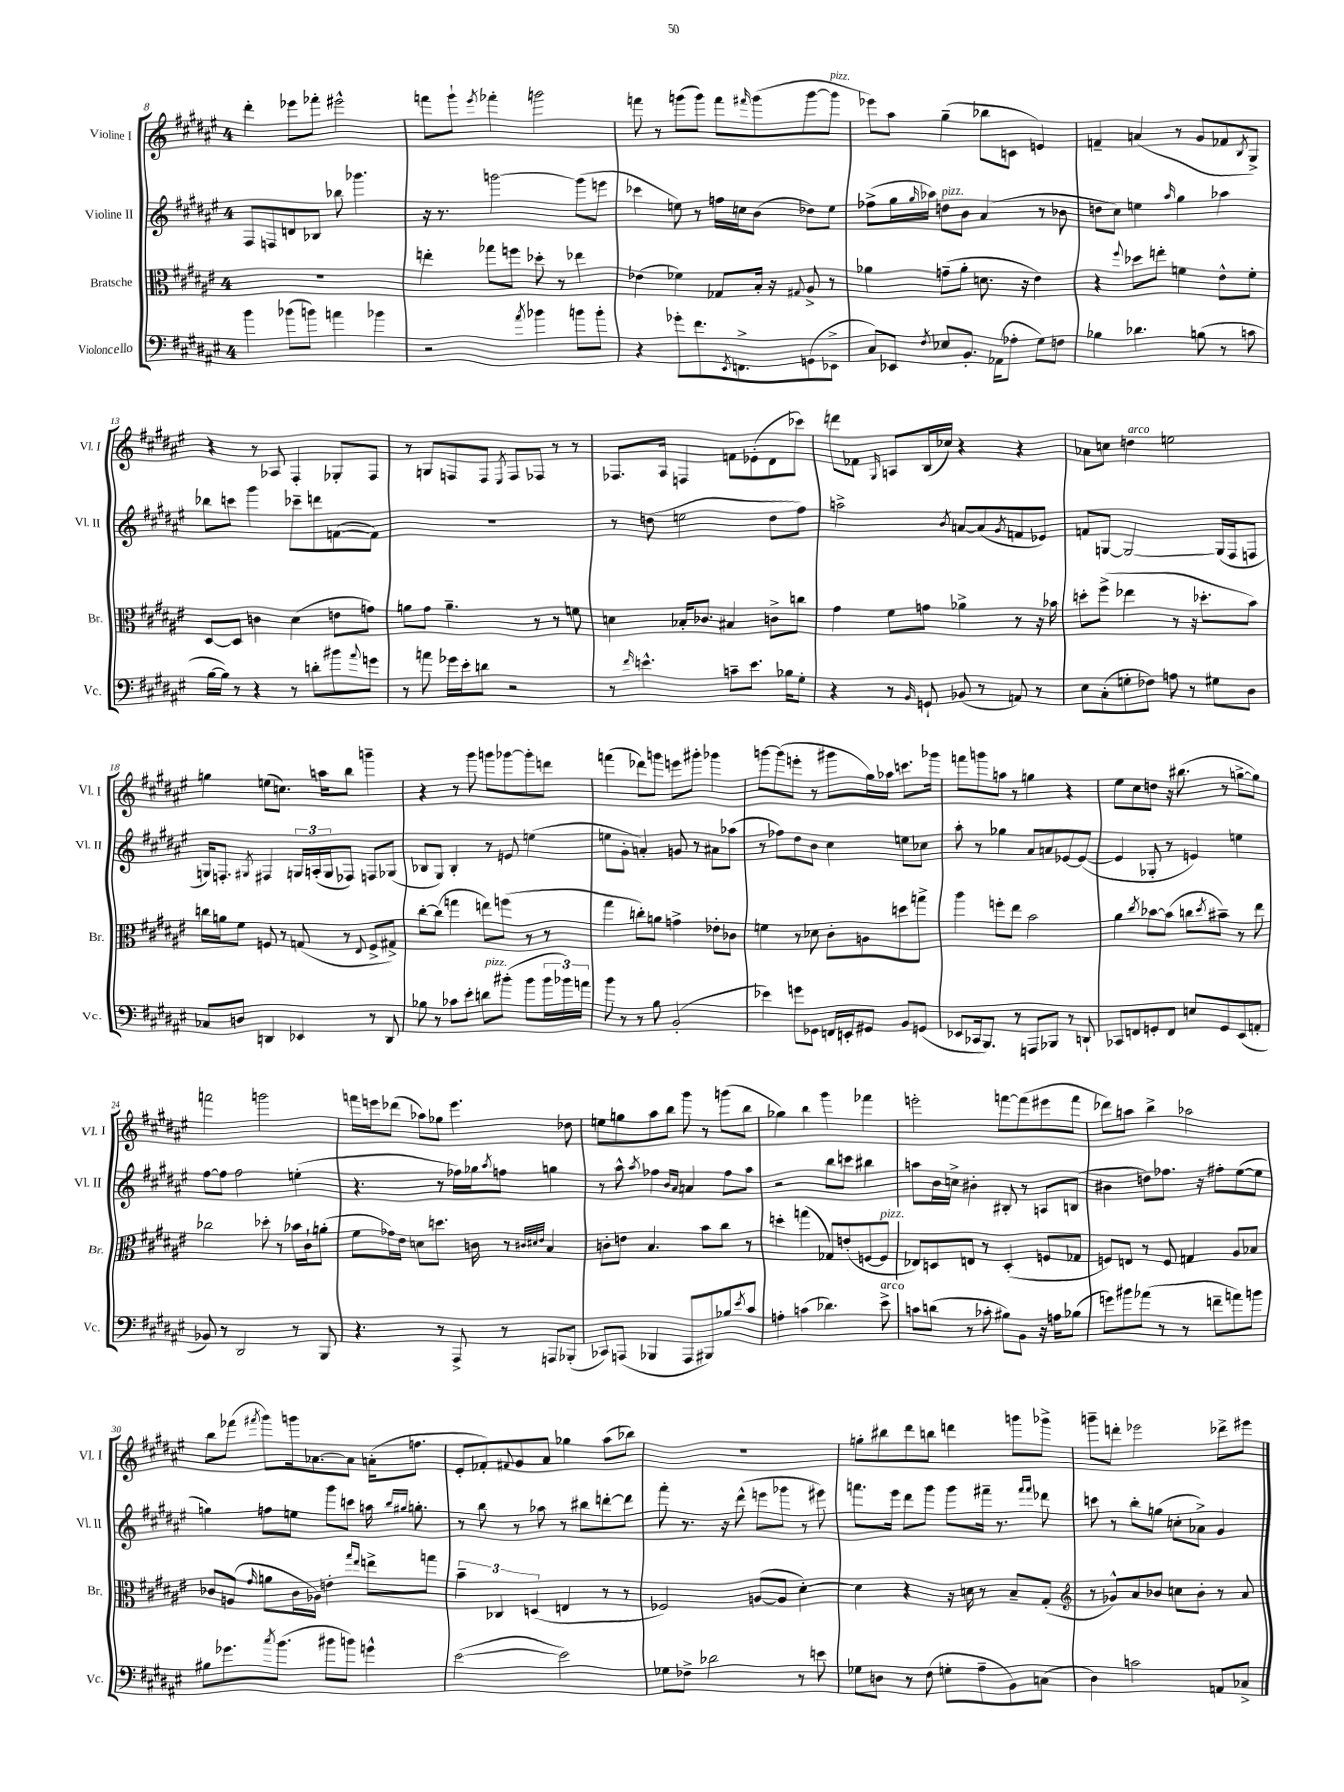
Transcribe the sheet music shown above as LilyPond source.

<<
\new StaffGroup <<
\new Staff = "s0" \with { instrumentName = "Violine I" shortInstrumentName = "Vl. I" } {
    \clef treble \key fis \major \once \override Staff.TimeSignature.style = #'single-digit \time 4/4
    dis'''4-. ees'''8 fes'''8-. eis'''2-^ |
    f'''8 gis'''8-! \acciaccatura { eis'''8 } fes'''4-. g'''2 |
    f'''8 r8 g'''8( g'''8) f'''8 \grace { fis'''16 } g'''8( g'''8~ g'''8^\markup { \italic "pizz." } |
    ees'''8) ais''8 gis''4--( bes''8 c'8 e'4) |
    f'4-- a'4( r8 gis'8 fes'8 \acciaccatura { b8 } gis8->) |
    r4 r8 aes8 fis4-. ges8-. fis8 |
    r8 g8 f8 f8 \acciaccatura { eis8 } f8 fes8 r8 r8 |
    fes8. ais16 f4 f'8 ees'8-.( dis'8 ces'''8) |
    d'''8 fes'8 \grace { gis16 } a8 b16( ces''16) r4 r4 |
    aes'8 c''8 d''4^\markup { \italic "arco" } e''2 |
    g''4 e''8( c''8.) a''16 b''8 g'''4-- |
    r4 r8 gis'''8 g'''8 ges'''8~ ges'''8-. d'''8 |
    f'''4( des'''8) g'''8 e'''8 gis'''8-. ges'''4 |
    g'''8~ g'''8( e'''8-. r8 gis'''8 gis''16) aes''16 c'''8. ges'''16 |
    f'''8 g'''8 a''8 r8 g''4 r4 |
    eis''8 cis''8 d''8 r16 bis''8.( r8 g''8~-> g''8) |
    f'''2 g'''2 |
    f'''16 e'''16 des'''8( aes''8) ges''8 e'''4. des''8 |
    e''8 g''8 ais''8 b''8 gis'''8 r8 g'''8( b''8 |
    ges''4) b''4 gis'''4 fes'''4 |
    e'''2-. f'''8~ f'''8( eis'''8 f'''8 |
    des'''8) a''8 b''4-> aes''2 |
    b''8 fes'''8( \acciaccatura { fis'''8 } gis'''8) g'''16 aes'8.~ aes'8 a'16-.( f''8. |
    eis'8-. fes'8-.) \appoggiatura { fis'8 } gis'8 ais'8 ges''4 ais''8( bes''8) |
    R1 |
    g''8-. bis''8 dis'''8 b''8 d'''4 g'''8 ges'''8-> |
    g'''8-- d'''8-. ees'''2 des'''8-> eis'''8 \bar "|." |
}
\new Staff = "s1" \with { instrumentName = "Violine II" shortInstrumentName = "Vl. II" } {
    \clef treble \key fis \major \once \override Staff.TimeSignature.style = #'single-digit \time 4/4
    fis8 f8 d'8 bes8 bes''8 ges'''4. |
    r16 r8. g'''2~ g'''8( e'''8 |
    ces'''4 e''8) r8 f''16 c''16 b'8( des''8) e''8 |
    fes''8->( gis''16 \grace { gis''16 } aes''16) d''8^\markup { \italic "pizz." } b'8 ais'4( r8 bes'8 |
    d''8 cis''8) e''4 \grace { ais''16 } gis''4 aes''4 |
    bes''8 c'''8 gis'''4 ces'''8-- d'''8 f'8~( f'8) |
    R1 |
    r8 d''8( e''2 d''8 fis''8) |
    a''2-> \acciaccatura { b'8 } a'8~ a'8( \acciaccatura { gis'8 } f'8 ees'8) |
    f'8 g8~ g2~ g16( fis16 f8 |
    g16) f8.-. \acciaccatura { gis8 } fis4 \tuplet 3/2 { g16 a16-.( g16 } fes8) f8 ges8( |
    bes8 gis8) bes4-. r8 e'8 e''4( |
    e''8 gis'8-. a'4-.) g'8 r8 ais'8 aes''8( |
    r8 fes''8) dis''8 b'8 cis''4 e''8 ces''8 |
    ais''8-. r8 ges''4 ais'8 a'8 ees'8~ ees'8~( |
    ees'4 ges8-. r8 e'4) e''4 |
    fis''8~ fis''8 fis''2 e''4-.( |
    r4. r8 fes''16) ges''16 \acciaccatura { ais''8 } f''8 g''4 |
    r8 ais''8-^ \acciaccatura { ais''8 } fes''4 \grace { b'16 ais'16 } a'4 fes''8 ais''8 |
    r2 b''8 c'''8 bis''4 |
    a''8 b'16 c''16-> bis'4-. bis8-. r8 a8 b8( |
    bis'4 d''8) fes''8. r16 fis''8-. eis''8~( eis''8 |
    g''4) f''8 e''8 gis'''8 c'''8 a''16 \grace { b''16 gis''16 } g''8.-. |
    r8 b''8 r8 aes''8 r8 bis''8 d'''8~-. d'''8 |
    fis'''8-. r8. r16 dis'''8-^( e'''8 ges'''8 r8 eis'''8) |
    f'''8. eis'''16 dis'''8 gis'''8 gis'''8 fis'''16-- r8. \grace { fis'''16 fis'''16 } des'''8 |
    c'''8 r8 b''8-. g''8( c''8-. aes'8->) gis'4 \bar "|." |
}
\new Staff = "s2" \with { instrumentName = "Bratsche" shortInstrumentName = "Br." } {
    \clef alto \key fis \major \once \override Staff.TimeSignature.style = #'single-digit \time 4/4
    R1 |
    e''4-. ges''8 f''8 des''8-. r8 ees''4 |
    ees'4( fes'4) ges8 b16-. r16 \appoggiatura { gis8 } ais8-> r8 |
    aes'4 g'8--( aes'8-. d'8. r16 eis'4) |
    r4 \appoggiatura { fis''8 } des''8 e''8-. f'4 eis'8-^ f'8-. |
    dis8~ dis8 c'4 dis'4( e'8 g'8) |
    a'8 gis'8 a'4.-- r8 r8 f'8 |
    d'4 bes16-. ces'8. bis4 c'8-> c''8 |
    gis'4 fis'8 g'8 aes'4-> r8 r16 bes'16 |
    d''8-. fis''8->( ees''4 r8 r16 des''8.-. b'8) |
    c''16 a'16 fis'8 f8 r8 g8( r8 \appoggiatura { eis8 } f8-> gis8->) |
    cis''8~-. cis''8( g''4 e''8) f''8( r8 r8 |
    gis''4 c''8-.) a'8 g'4-> ees'8-. ces'8 |
    f'4 r8 des'8 cis'8-. a8 d''8 g''8-> |
    ais''4 f''8-. eis''8 b'2 |
    ais'4 \acciaccatura { cis''8 } bes'8~ bes'8( c''8 \acciaccatura { dis''8 } bis'8--) r8 eis''8 |
    ces''2 des''8-. r8 bes'16 cis'16-! a'8-.( |
    fis'8 ges'16) eis'16 d'8 d''8. c'16 r8 \grace { cis'32 dis'32 eis'32 } b4 |
    c'8-. e'8 b4. b'8 cis''8 r8 |
    d''4-. g''4( ges8) e'8-.( f8~ f8^\markup { \italic "pizz." } |
    ees8) d8 e8 r8 d4-.( f8 ges8 |
    f8) e8 r8 f8 g4 ais8 bes8 |
    ces'8 a8( \grace { gis'16 } a'8 ces'16 aes16) e'4-. \grace { gis''16 eis''16 } e''8-> g''8 |
    \tuplet 3/2 { b'4-- ces4 d4( } e4 r8 r8 |
    fes2) a8~( a8 dis'4~-.) |
    dis'4 r4 r16 d'16 r8 b8-- gis8-.( |
    \clef treble r8 ges'8-^) ais'8 bes'8 c''8 bes'8-. r8 ais'8 \bar "|." |
}
\new Staff = "s3" \with { instrumentName = "Violoncello" shortInstrumentName = "Vc." } {
    \clef bass \key fis \major \once \override Staff.TimeSignature.style = #'single-digit \time 4/4
    b'4 bes'8( b'8) a'4 bes'4 |
    r2 \acciaccatura { ais'8 } bes'4 b'8 b'8-. |
    r4 ges'8-. fis'8. \acciaccatura { eis,8 } f,8.-> g,8( ees,8-> |
    cis8) ees,8 \acciaccatura { fis8 } ees8 b,8.-. aes,16( aes8-. gis8) f8 |
    bes4 des'4. b8( r8 c'8 |
    b16~ b16) r8 r4 r8 d'8-. bis'8 \appoggiatura { ais'8 } g'8 |
    r8 a'8 ges'16 eis'16-. d'8 r2 |
    r8 \grace { fis'16 } e'4.-^ c'8-- e'8. bes16 gis8-. |
    r4 r8 \grace { b,16 } g,8-! bes,8( r8 a,8) r8 |
    eis8 cis8-.( g8-. fes8) a8 r8 gis8 dis8 |
    ces8 d8 d,4 ees,4 r8 d,8 |
    bes8 r8 ces'8 eis'8-. d'8^\markup { \italic "pizz." } bis'8-.( bis'8 \tuplet 3/2 { bis'16 bes'16) a'16 } |
    b'8 r8 r8 b8 b,2-.( |
    ees'4) g'8 ges,8 f,16 e,16-. gis,8 b,8 g,8( |
    ees,8 ces,16 b,,8.) r8 a,,8 bes,,8 r8 d,8-! |
    ces,8 f,8 g,8-. f,8 e8 g,8 eis,8( a,8-. |
    bes,8) r8 dis,2 r8 b,,8 |
    r4. r8 ais,,8-> r8 a,,8 bes,,8-.( |
    ces,8) a,,8( bes,,4 a,,8 bis,,8) bes8 \acciaccatura { eis'8 } cis'8 |
    a4-. c'4( des'4.) eis'8->^\markup { \italic "arco" } |
    c'8 d'8( r8 ces'8-. bis8) b,8 r16 a16 bes8( |
    g'8) bis'8 aes'8( r8 r8 f'8-- a'8) b'8 |
    bis8 ges'8. \acciaccatura { cis''8 } b'8.( bis'8 b'8) g'4-^ |
    eis'2~( eis'2) |
    ges8 fes8-> des'2 r8 e'8 |
    ges8 d8 r8 fis8( g8-. ais8-- b,8) c8( |
    dis4) c'2 a,8 ces8-> \bar "|." |
}
>>
>>
\layout { \context { \Score currentBarNumber = #8 } }
